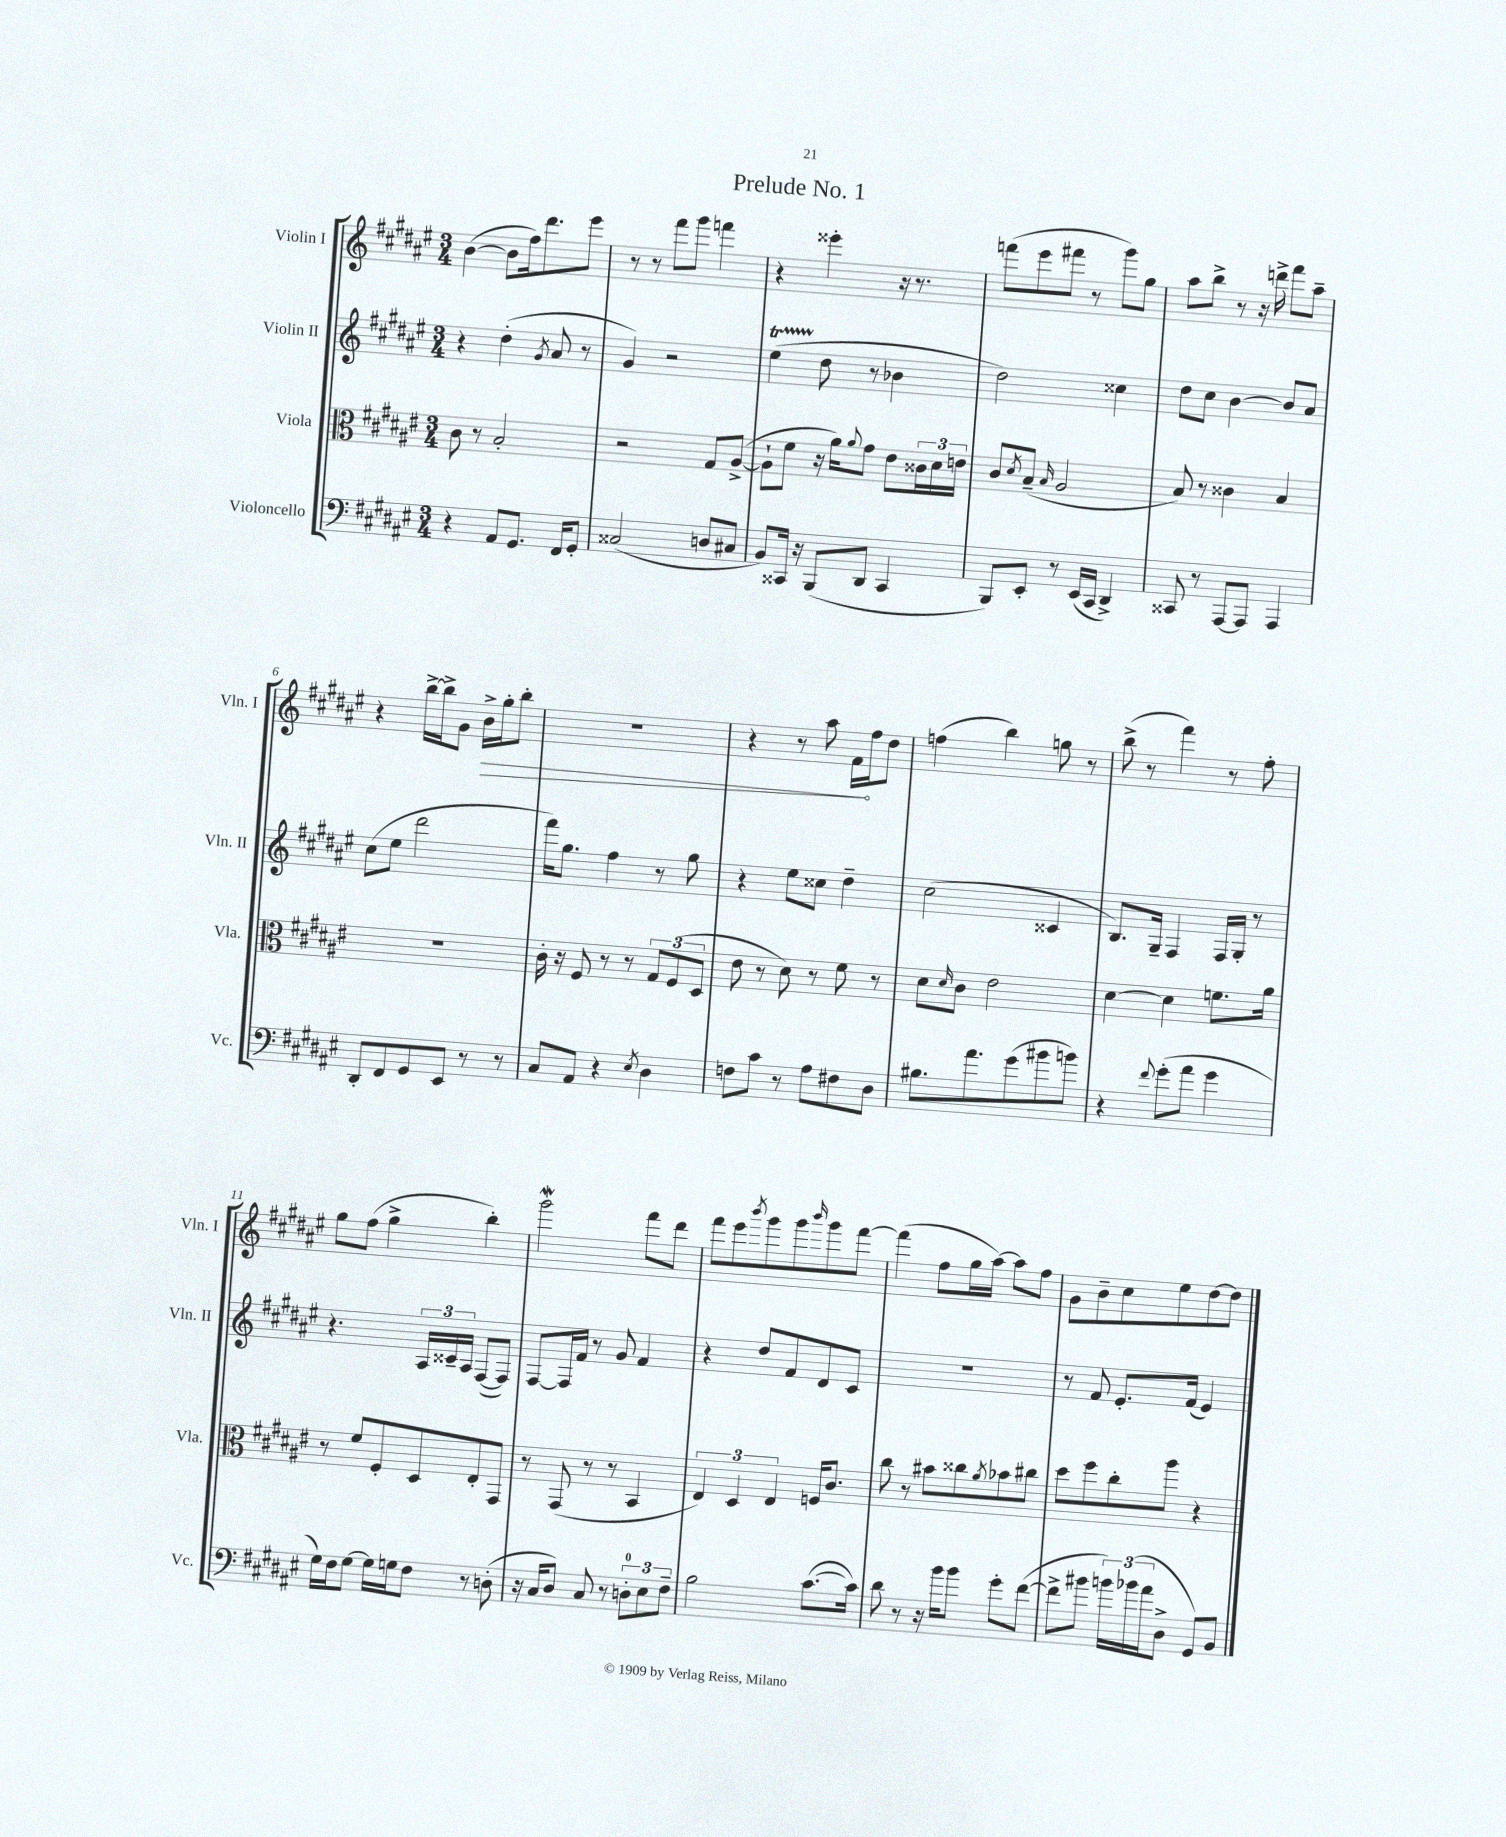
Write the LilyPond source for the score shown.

\header { title = "Prelude No. 1" }
<<
\new StaffGroup <<
\new Staff = "s0" \with { instrumentName = "Violin I" shortInstrumentName = "Vln. I" } {
    \clef treble \key fis \major \numericTimeSignature \time 3/4
    b'4~( b'8 fis''16) dis'''8. eis'''8 |
    r8 r8 fis'''8 gis'''8 f'''4 |
    r4 eisis'''4-. r16 r8. |
    f'''8( eis'''8 fis'''8 r8 gis'''8) gis''8 |
    ais''8 b''8-> r8 r16 d'''16-> fis'''8 ais''8-- |
    r4 b''16~-> b''16-> gis'8 \once \override Hairpin.circled-tip = ##t b'16->\> gis''16-. b''8-. |
    R2. |
    r4 r8 ais''8 fis'16\! fis''16 dis''8 |
    f''4( b''4) g''8 r8 |
    b''8->( r8 fis'''4) r8 fis''8-. |
    gis''8 fis''8( gis''4-> b''4-.) |
    gis'''2\mordent fis'''8 dis'''8 |
    fis'''8 eis'''8 \acciaccatura { b'''8 } gis'''8 gis'''8 \grace { b'''16 } gis'''8 fis'''8~ |
    fis'''4( fis''8 gis''16 ais''16~) ais''8 fis''8 |
    gis'8 b'8-- cis''8 eis''8 dis''8~ dis''8 \bar "|." |
}
\new Staff = "s1" \with { instrumentName = "Violin II" shortInstrumentName = "Vln. II" } {
    \clef treble \key fis \major \numericTimeSignature \time 3/4
    r4 dis''4-.( \acciaccatura { gis'8 } ais'8 r8 |
    gis'4) r2 |
    eis''4\startTrillSpan( dis''8\stopTrillSpan r8 bes'4 |
    dis''2) cisis''4 |
    dis''8 cis''8 b'4~ b'8 ais'8 |
    cis''8( eis''8 dis'''2 |
    fis'''16) gis''8. fis''4 r8 gis''8 |
    r4 eis''8 cisis''8 dis''4-- |
    cis''2( cisis'4 |
    b8.) gis16-- fis4 fis16 gis16-. r8 |
    r4. \tuplet 3/2 { ais16 cisis'16-- ais16 } fis8~( fis8) |
    fis8~ fis16 fis'16 r8 gis'8 fis'4 |
    r4 dis''8 fis'8 dis'8 cis'8 |
    R2. |
    r8 fis'8 eis'8.-. fis'16( eis'4) \bar "|." |
}
\new Staff = "s2" \with { instrumentName = "Viola" shortInstrumentName = "Vla." } {
    \clef alto \key fis \major \numericTimeSignature \time 3/4
    cis'8 r8 b2-. |
    r2 gis8 ais8~->( |
    ais8-! fis'8 r16 ais'16) \appoggiatura { ais'8 } gis'8 eis'8 \tuplet 3/2 { cisis'16 dis'16 e'16 } |
    cis'8 \acciaccatura { dis'8 } b8--( \grace { b16 } ais2 |
    b8) r8 cisis'4 b4 |
    R2. |
    cis'16-. r16 fis8 r8 r8 \tuplet 3/2 { gis8 fis8( dis8 } |
    eis'8 r8 dis'8) r8 fis'8 r8 |
    dis'8 \grace { dis'16 } cis'8 eis'2 |
    dis'4~ dis'4 f'8. ais'16 |
    r8 fis'8 fis8-. dis8 eis8-. gis,8 |
    r8 gis,8( r8 r8 b,4 |
    \tuplet 3/2 { eis4) dis4 eis4 } f16 cis'8. |
    cis''8 r8 bis'8 cisis''8 \acciaccatura { ais'8 } bes'8 cis''8 |
    dis''8 fis''8 cis''8-. ais''8 r4 \bar "|." |
}
\new Staff = "s3" \with { instrumentName = "Violoncello" shortInstrumentName = "Vc." } {
    \clef bass \key fis \major \numericTimeSignature \time 3/4
    r4 ais,8 gis,8. fis,16 gis,8-. |
    cisis2( d8 cis8 |
    b,8) cisis,16 r16 b,,8( dis,8 cisis,4 |
    b,,8) eis,8-. r8 eis,16( cis,16 dis,4->) |
    cisis,8 r8 ais,,8~ ais,,8 ais,,4 |
    dis,8-. fis,8 gis,8 eis,8 r8 r8 |
    cis8 ais,8 r4 \acciaccatura { eis8 } dis4 |
    f8 cis'8 r8 ais8 fis8 dis8 |
    bis8. ais'8. gis'8( bis'8 b'8) |
    r4 \appoggiatura { fis'8 } gis'8-.( ais'8 gis'4 |
    gis16) fis16 gis8~ gis16 g16 fis8 r8 d8-.( |
    r16 cis16 dis8) cis8 r8 \tuplet 3/2 { d8-0-. eis8 fis8-- } |
    b2 cis'8.~( cis'16) |
    dis'8 r8 r16 b'16 b'8 gis'8-. fis'8~( |
    fis'8-> bis'8 \tuplet 3/2 { b'16) bes'16( ais'16 } dis8-> gis,8) b,8 \bar "|." |
}
>>
>>
